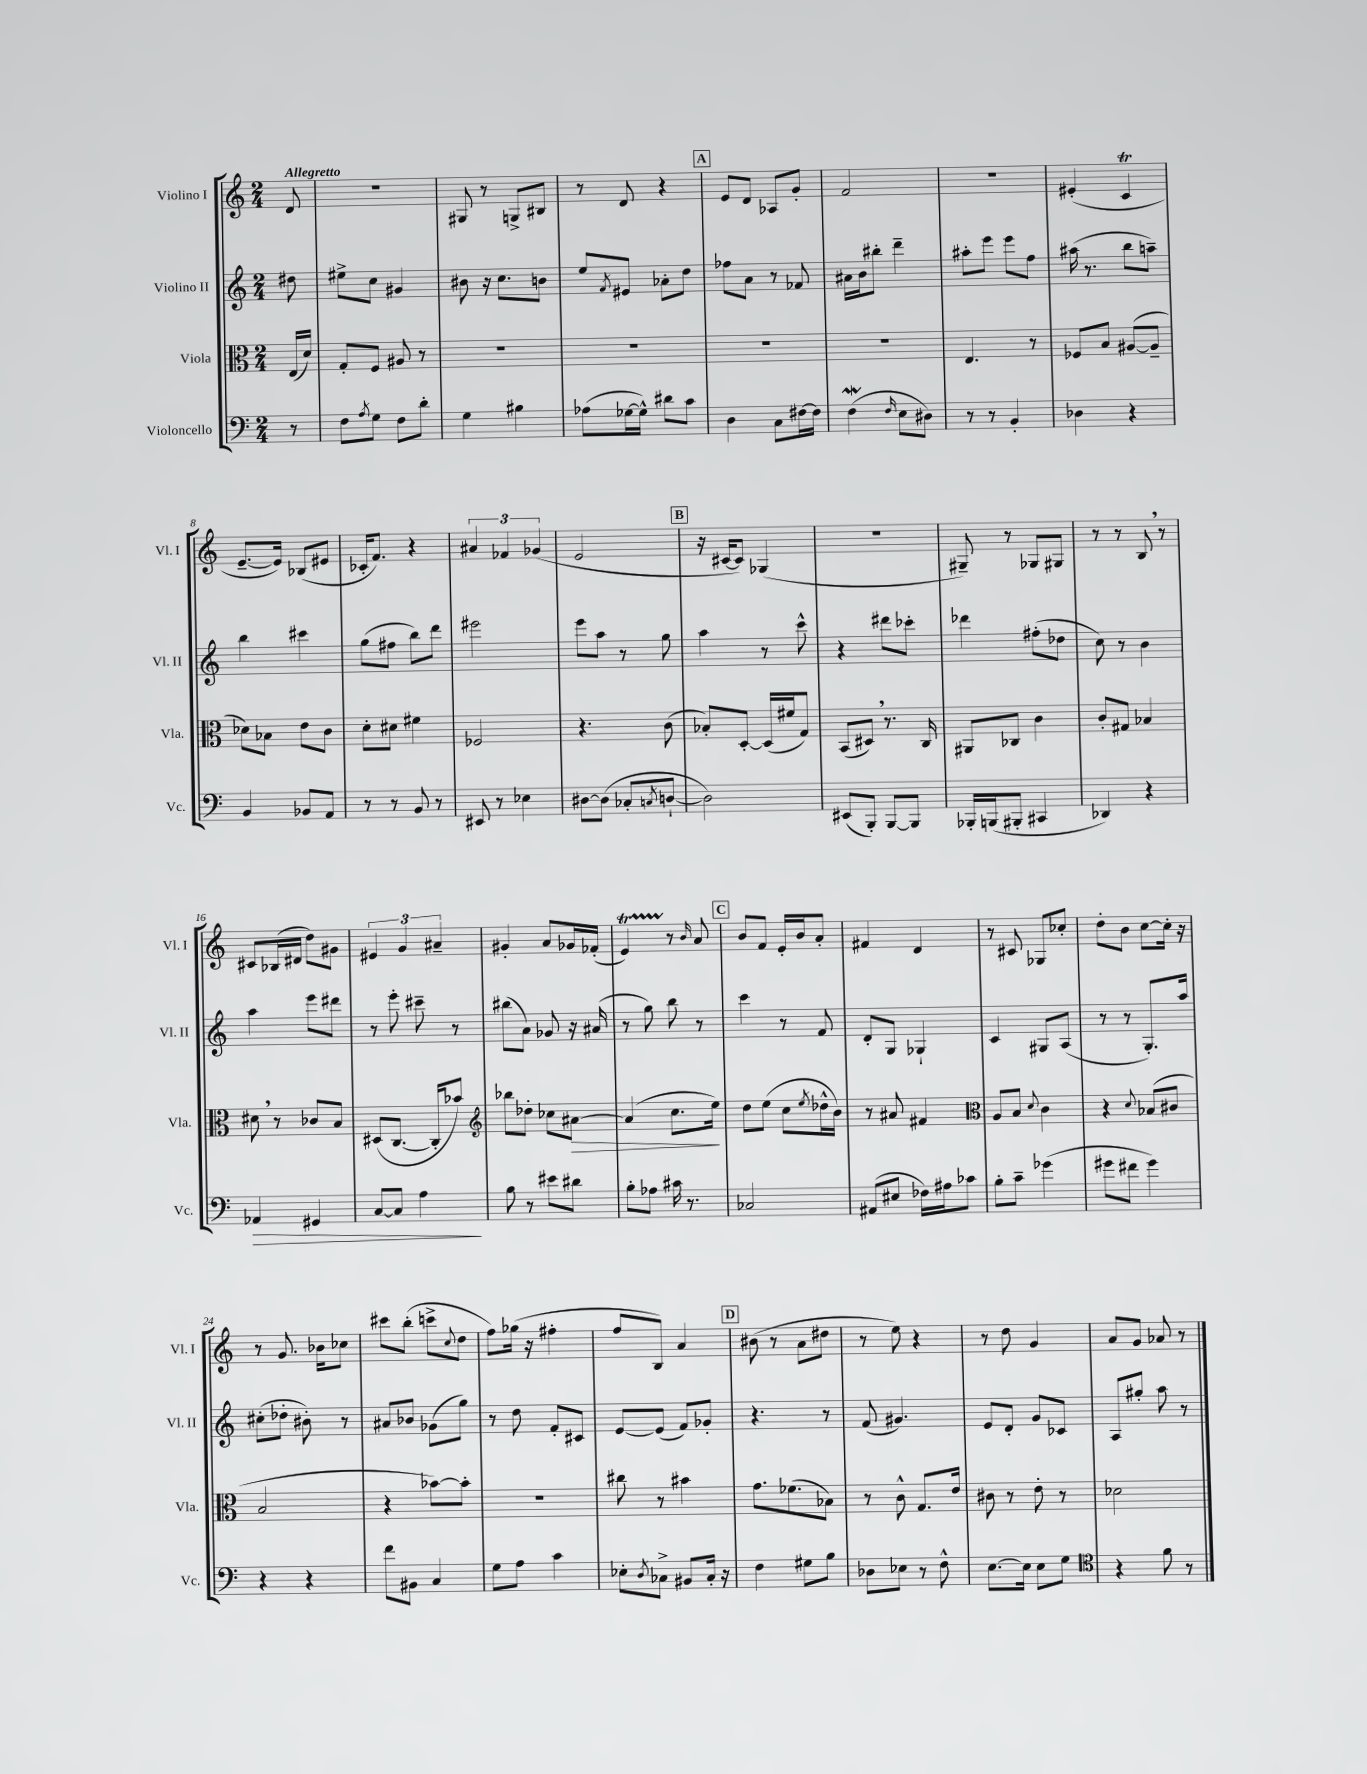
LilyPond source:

<<
\new StaffGroup <<
\new Staff = "s0" \with { instrumentName = "Violino I" shortInstrumentName = "Vl. I" } {
    \clef treble \key c \major \numericTimeSignature \time 2/4 \partial 8 \tempo "Allegretto"
    d'8 |
    R2 |
    gis8 r8 g8-> bis8 |
    r8 d'8 r4 |
    \mark \markup { \box "A" } e'8 d'8 aes8 g'8-. |
    f'2 |
    R2 |
    eis'4-.( c'4\trill |
    e'8.~-- e'16) bes8( eis'8 |
    ces'16-. f'8.) r4 |
    \tuplet 3/2 { ais'4 fes'4 ges'4( } |
    e'2 |
    \mark \markup { \box "B" } r16 cis'16~ cis'8) ges4( |
    r2 |
    gis8--) r8 ges8 gis8 |
    r8 r8 b8 \breathe r8 |
    cis'8 bes16( dis'16 d''8) gis'8 |
    \tuplet 3/2 { eis'4 g'4 ais'4-- } |
    gis'4-. a'8 ges'16 fes'16-.( |
    e'4\startTrillSpan) r8\stopTrillSpan \grace { b'16 } a'8 |
    \mark \markup { \box "C" } b'8 f'8 e'16-. b'16 a'8-. |
    fis'4 d'4 |
    r8 cis'8 ges8 ces''8-. |
    d''8-. b'8 c''8~ c''16-. r16 |
    r8 g'8. bes'16 ces''8 |
    cis'''8 b''8-.( c'''8-> \appoggiatura { c''8 } d''8 |
    f''8) ges''16( r16 fis''4-. |
    f''8 b8) a'4 |
    \mark \markup { \box "D" } bis'8( r8 a'8 dis''8 |
    r8 e''8) r4 |
    r8 d''8 g'4 |
    a'8 g'8 aes'8 r8 \bar "|." |
}
\new Staff = "s1" \with { instrumentName = "Violino II" shortInstrumentName = "Vl. II" } {
    \clef treble \key c \major \numericTimeSignature \time 2/4 \partial 8
    dis''8 |
    eis''8-> c''8 gis'4 |
    bis'8 r16 c''8. b'8 |
    e''8 \acciaccatura { f'8 } eis'8 aes'8-. d''8 |
    \mark \markup { \box "A" } fes''8 a'8 r8 fes'8 |
    ais'16 b'16 bis''8-. d'''4-- |
    ais''8-. e'''8 e'''8 f''8 |
    ais''16( r8. b''8 a''8--) |
    b''4 cis'''4 |
    g''8( fis''8 b''8) d'''8 |
    eis'''2 |
    e'''8 a''8 r8 g''8 |
    \mark \markup { \box "B" } a''4 r8 c'''8-^ |
    r4 dis'''8 ces'''8-. |
    des'''4 fis''8-.( des''8 |
    c''8) r8 b'4 |
    a''4 e'''8 dis'''8 |
    r8 e'''8-. cis'''8-- r8 |
    bis''8( a'8) ges'8 r16 ais'16( |
    r8 g''8) b''8 r8 |
    \mark \markup { \box "C" } c'''4 r8 f'8 |
    d'8-. g8 ges4-! |
    c'4 gis8 a8( |
    r8 r8 g8.-.) a''16 |
    cis''8-.( des''8-. bis'8-.) r8 |
    ais'8 bes'8 ges'8( g''8) |
    r8 d''8 f'8-. cis'8 |
    e'8~ e'8( f'8) ges'8-. |
    \mark \markup { \box "D" } r4. r8 |
    f'8( gis'4.) |
    e'8 d'8-. g'8 ces'8 |
    a8 gis''8-. a''8 r8 \bar "|." |
}
\new Staff = "s2" \with { instrumentName = "Viola" shortInstrumentName = "Vla." } {
    \clef alto \key c \major \numericTimeSignature \time 2/4 \partial 8
    e16( d'16) |
    g8-. f8 ais8 r8 |
    R2 |
    R2 |
    \mark \markup { \box "A" } R2 |
    R2 |
    e4. r8 |
    fes8 b8 ais8~( ais8-- |
    des'8) bes8 e'8 c'8 |
    d'8-. dis'8 fis'4 |
    fes2 |
    r4. c'8( |
    \mark \markup { \box "B" } bes8-.) d8~-. d16( fis'16 g8) |
    b,8( dis8) \breathe r8. c16 |
    ais,8 ces8 c'4 |
    c'8-. gis8 bes4 |
    dis'8 \breathe r8 ces'8 b8 |
    dis8( c8.~ c16-. bes'8) |
    \clef treble bes''8 des''8-. ces''8 ais'8~\> |
    ais'4( c''8. e''16\!) |
    \mark \markup { \box "C" } d''8 e''8( c''8 \acciaccatura { e''8 } des''16-^ b'16) |
    r8 ais'8 fis'4 |
    \clef alto a8 b8 \appoggiatura { d'8 } c'4 |
    r4 \appoggiatura { d'8 } bes8( cis'8 |
    b2 |
    r4 bes'8~) bes'8-. |
    R2 |
    cis''8 r8 bis'4 |
    \mark \markup { \box "D" } g'8. fes'8.( bes8) |
    r8 c'8-^ g8. e'16 |
    cis'8 r8 e'8-. r8 |
    des'2 \bar "|." |
}
\new Staff = "s3" \with { instrumentName = "Violoncello" shortInstrumentName = "Vc." } {
    \clef bass \key c \major \numericTimeSignature \time 2/4 \partial 8
    r8 |
    f8 \acciaccatura { a8 } g8 f8 d'8-. |
    g4 bis4 |
    aes8( ges16~ ges16-^) dis'8 c'8 |
    \mark \markup { \box "A" } d4 c8 fis16~ fis16 |
    f4\mordent( \grace { f16 } e8 dis8) |
    r8 r8 b,4-. |
    des4 r4 |
    b,4 bes,8 a,8 |
    r8 r8 b,8 r8 |
    eis,8 r8 ees4 |
    dis8~ dis8( ces8-. \acciaccatura { c8 } d8~-! |
    \mark \markup { \box "B" } d2) |
    eis,8( b,,8-.) b,,8~ b,,8 |
    bes,,16-. b,,16( bis,,8-. cis,4 |
    des,4) r4 |
    aes,4\> gis,4 |
    c8~ c8 a4\! |
    b8 r8 eis'8 dis'8 |
    b8-. aes8 cis'16 r8. |
    \mark \markup { \box "C" } ces2 |
    ais,8( eis8 fes16) ais16 ces'8 |
    b8-. c'8-- ges'4( |
    gis'8 fis'8 gis'4) |
    r4 r4 |
    f'8 bis,8 c4 |
    g8 a8 c'4 |
    ees8-. \acciaccatura { d8 } ces8-> bis,8 ces16-. r16 |
    \mark \markup { \box "D" } f4 gis8 b8 |
    des8 ees8 r8 f8-^ |
    e8.~ e16 e8 g8 |
    \clef tenor r4 f'8 r8 \bar "|." |
}
>>
>>
